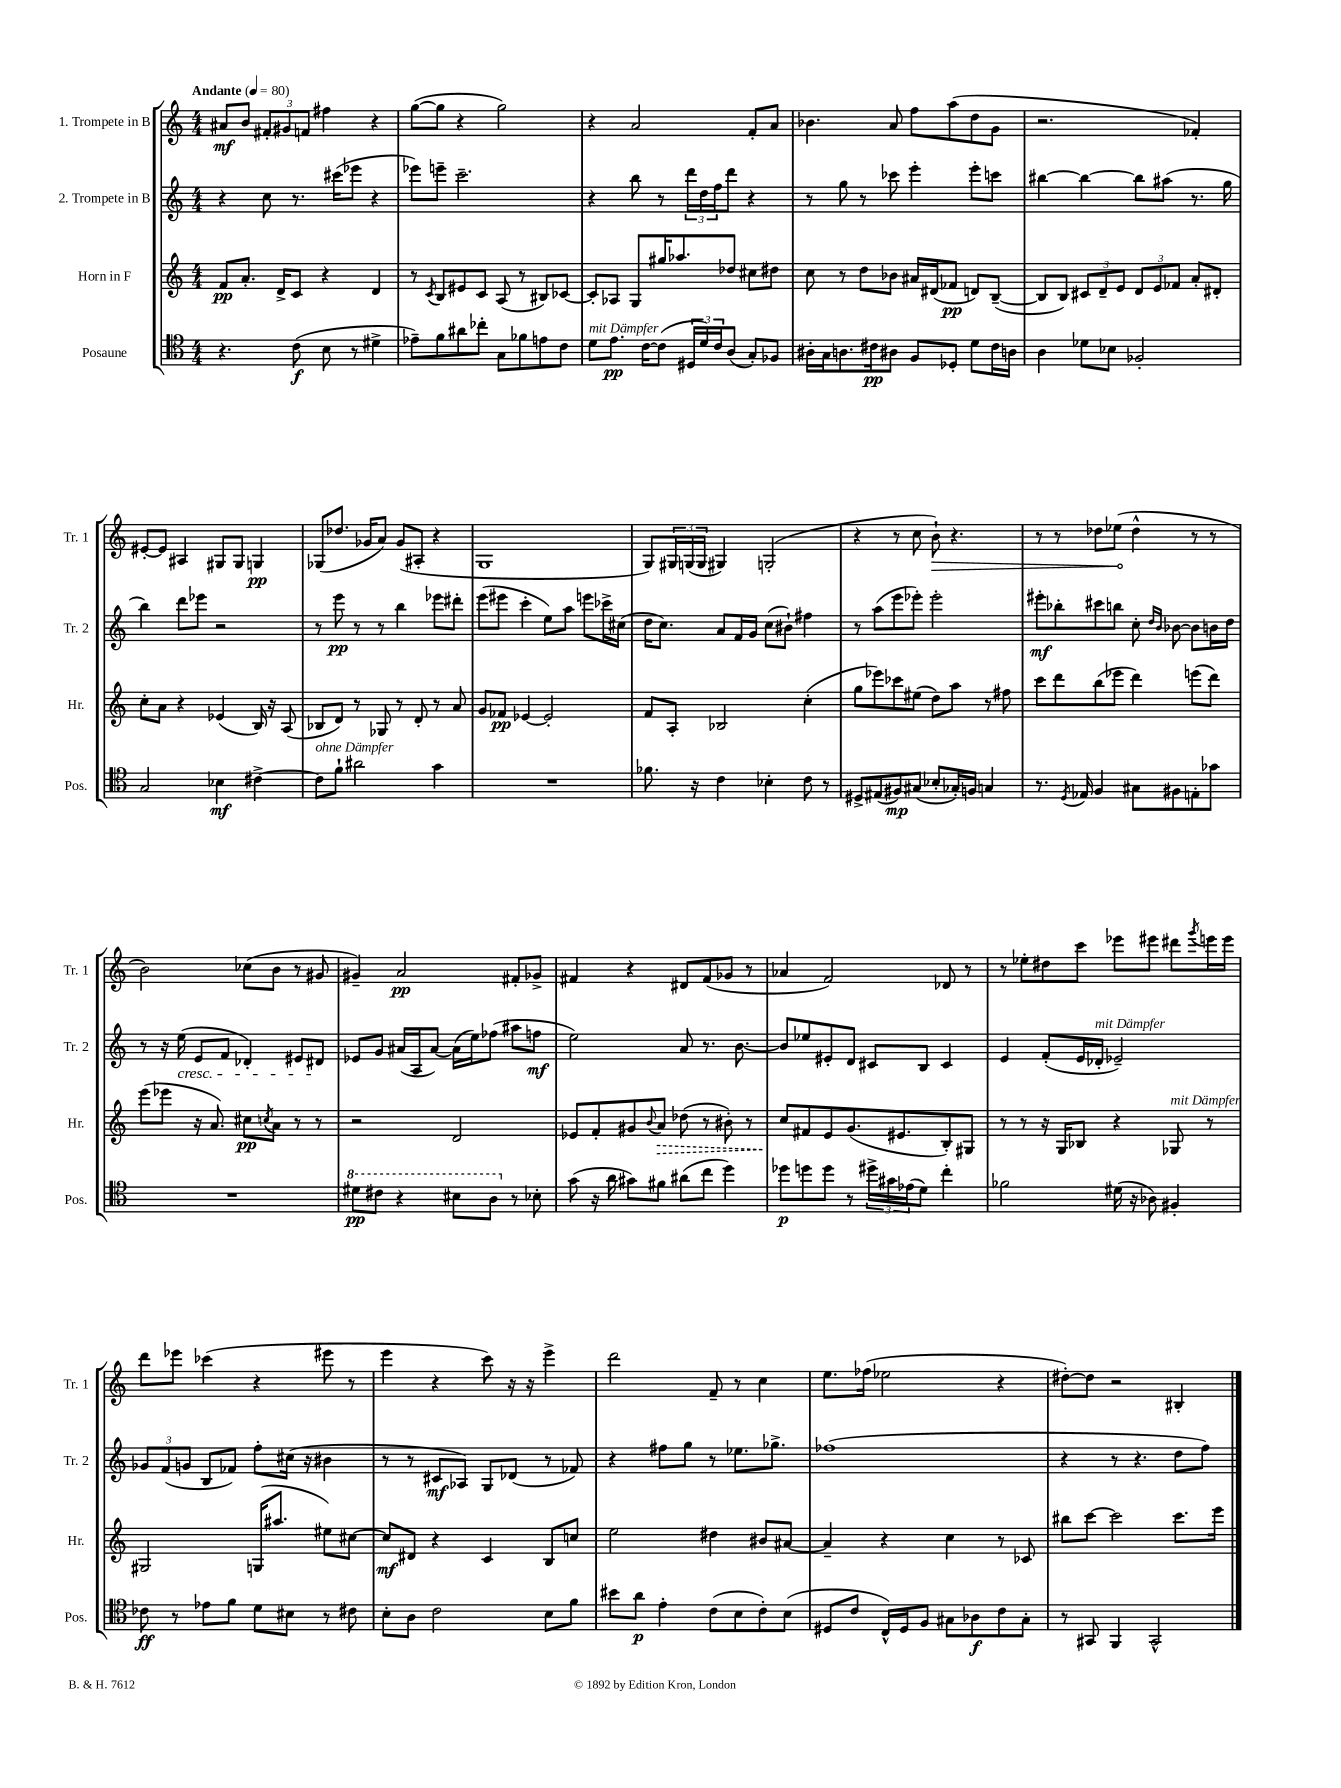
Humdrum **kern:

**kern	**kern	**kern	**kern
*staff4	*staff3	*staff2	*staff1
*clefC4	*clefG2	*clefG2	*clefG2
*k[]	*k[]	*k[]	*k[]
*M4/4	*M4/4	*M4/4	*M4/4
*MM80	*MM80	*MM80	*MM80
4.r	8f/L	4r	8a#/L
.	8.a'/J	.	8b/J
.	.	8cc\	12f#'/L
.	16d^/LK	.	.
.	.	.	12g#/
(8c\	8c/J	8.r	.
.	.	.	12f/J
8B\	4r	.	4ff#\
.	.	(16ccc#\LK	.
8r	.	8eee-\J	.
4d#^\	4d/	4r	4r
=	=	=	=
8e-~\L)	8r	8eee-\L)	([8gg\L
.	8qc/	.	.
8f\	8B/L	8eee~\J	8gg\]J
8a#\	8e#/	2.ccc~\	4r
8cc-'\J	8c/J	.	.
8G\L	(8A/	.	2gg\)
8f-\	8r	.	.
8e\	8B#/L)	.	.
8c\J	[8c-/J	.	.
=	=	=	=
8d\L	8c-'/]L	4r	4r
8.e\J	8A-/J	.	.
.	8G/L	8bb\	2a/
[16c\LK	.	.	.
(8c\]J	16gg#/K	8r	.
.	8.aa-/	.	.
24D#/LL	.	24ddd\LL	.
24d/)	.	24dd\	.
24c/J	.	24ff\J	.
(8A/J	8dd-/J	8ddd\J	.
8G'/L)	8cc#\L	4r	8f'/L
8F-/J	8dd#\J	.	8a/J
=	=	=	=
16A#'\LL	8cc\	8r	4.b-\
16G\J	.	.	.
8.A\	8r	8gg\	.
.	8dd\L	8r	.
16c#\k	.	.	.
8A#\J	8b-\J	8ccc-\	8a/
8F/L	16a#/LL	4eee'\	8ff\L
.	(16d#/J	.	.
8D-'/J	8f-/J	.	(8aa\
8d\L	8d/L)	8eee'\L	8dd\
16c#\L	([8B~/J	8ccc\J	8g\J
16A\JJ	.	.	.
=	=	=	=
4A\	8B/]L	[4bb#\	2.r
.	8B/J)	.	.
8d-\L	12c#/L	4bb#\_	.
.	12d~/	.	.
8B-\J	.	.	.
.	12e/J	.	.
2F-'/	12d/L	8bb#\]L	.
.	12e/	.	.
.	.	(8aa#\J	.
.	12f-/J	.	.
.	8a'/L	8.r	4f-'/)
.	8d#'/J	.	.
.	.	16gg\	.
=	=	=	=
2G/	8cc'\L	4bb\)	[8e#'/L
.	8a\J	.	8e#/]J
.	4r	8ddd\L	4A#/
.	.	8eee-\J	.
4B-\	(4e-/	2r	8G#/L
.	.	.	8G#/J
[4c#^\	16B/)	.	4G/
.	16r	.	.
.	(8A/	.	.
=	=	=	=
8c#\]L	8B-/L	8r	(8G-/L
8f`\J	8d/J)	8eee\	8.dd-/J
2a#\	8r	8r	.
.	.	.	16g-/LK
.	8G-/	8r	8a/J)
.	8r	4bb\	(8g-/L
.	8d'/	.	8A#'/J
4g\	8r	8eee-\L	4r
.	8a/	8ddd#'\J	.
=	=	=	=
1r	8g/L	(8eee\L	1G
.	8f-/J	8eee#\J	.
.	[4e-/	4ccc'\	.
.	2e-'/]	8ee\L)	.
.	.	8aa\J	.
.	.	8eee\L	.
.	.	16ccc-^\L	.
.	.	(16cc#\JJ	.
=	=	=	=
8.f-\	8f/L	16dd\LK	8G/L)
.	.	8.cc\J)	.
.	8A'/J	.	24G#/L
.	.	.	(24G/
16r	.	.	.
.	.	.	24G/JJ
4c\	2B-/	8a/L	4G#/)
.	.	16f/L	.
.	.	16g/JJ	.
4B-'\	.	(8cc\L	(2G'/
.	.	8b#`\J)	.
8c\	(4cc'\	4ff#\	.
8r	.	.	.
=	=	=	=
8D#^/L	8gg\L	8r	4r
(8E#/	8eee-\)	(8aa\L	.
8F#/)	8ccc-\	8eee\	8r
(8G#/J	(8ee#\J	8eee-'\J)	8cc\
8B-'/L	8dd\L)	2eee-'\	8b`\)
16G-'/L)	8aa\J	.	4.r
16F/JJ	.	.	.
4G/	8r	.	.
.	8ff#\	.	.
=	=	=	=
8.r	8ccc\L	8eee#'\L	8r
.	8ddd\	8bb-'\	8r
8qD/	.	.	.
16E-/	.	.	.
4F/	(8bb\	8ccc#\	8dd-\L
.	8eee-\J	8bb\J	(8ee-\J
8G#\L	4ddd\)	8cc'\	4dd-^^\
.	.	16qqdd/LL	.
.	.	16qqb/JJ	.
8F#\	.	[8b-\	.
8E'\	(8eee\L	8b-\]L	8r
8g-\J	8ddd\J)	16b\L	8r
.	.	16dd\JJ	.
=	=	=	=
1r	(8eee\L	8r	2b\)
.	8eee-\J	16r	.
.	.	(16ee\	.
.	16r	8e/L	.
.	8.a/)	.	.
.	.	8f/J	.
.	8cc#\L	4d-'/)	(8cc-\L
.	8qcc/	.	.
.	8a\J	.	8b\J
.	8r	8e#/L	8r
.	8r	8d#/J	8g#/
=	=	=	=
8dd#\L	2r	8e-/L	4g#~/)
8cc#\J	.	8g/J	.
4r	.	(16a#/LL	2a/
.	.	16A/J	.
.	.	[8a#/J)	.
8b#\L	2d/	(16a#\]LL	.
.	.	16ee\J)	.
8a\J	.	(8ff-\J	.
8r	.	8aa#\L	8f#'/L
8B-'\	.	8ff\J	8g-^/J
=	=	=	=
(8g\	8e-/L	2ee\)	4f#/
16r	8f'/	.	.
16a\	.	.	.
8g#\L)	8g#/	.	4r
.	8qqb/	.	.
8f#\J	8a/J	.	.
(8a#\L	(8dd-\	8a/	8d#/L
8cc\J	8r	8.r	(8f#/
4dd\)	8b#'\)	.	8g-/J
.	.	[8.b\	.
.	8r	.	8r
=	=	=	=
8dd-\L	8cc/L	8b/]L	4a-/
8dd\	8f#/	8ee-/	.
8dd\J	8e/	8e#'/	2f/)
8r	(8.g/	8d/J	.
24dd#^\LL	.	8c#/L	.
24g#\	.	.	.
.	8.e#/	.	.
(24e-\J	.	.	.
8d\J)	.	8B/J	.
4cc'\	8B'/)	4c#/	8d-/
.	8G#/J	.	8r
=	=	=	=
2f-\	8r	4e/	8r
.	8r	.	8ee-'\L
.	16r	(8f'/L	8dd#\
.	16G/LK	.	.
.	8B-/J	16e/L	8ccc\J
.	.	16d-'/JJ	.
(16d#\	4r	2e-~/)	8eee-\L
16r	.	.	.
8A-\)	.	.	8eee#\J
4F#'/	8G-/	.	8ddd#\L
.	.	.	8qggg/
.	8r	.	16eee\L
.	.	.	16eee\JJ
=	=	=	=
8c-\	2G#/	12g-/L	8ddd\L
.	.	(12f/	.
8r	.	.	8eee-\J
.	.	12g/J	.
8e-\L	.	8B/L	(4ccc-\
8f\J	.	8f-/J)	.
8d\L	(16G/LK	8ff'\L	4r
.	8.aa#/J	.	.
8B#\J	.	(16cc#\Jk	.
.	.	16r	.
8r	8ee#\L)	4b#\	8eee#\
8c#\	[8cc#\J	.	8r
=	=	=	=
8B'\L	8cc#/]L	8r	4eee\
8A\J	8d#/J	8r	.
2c\	4r	8c#/L	4r
.	.	8A-/J)	.
.	4c/	8G/L	8ccc\)
.	.	(8d-/J	16r
.	.	.	16r
8B\L	8B/L	8r	4eee^\
8f\J	8cc/J	8f-/)	.
=	=	=	=
8b#\L	2ee\	4r	2ddd\
8a\J	.	.	.
4e'\	.	8ff#\L	.
.	.	8gg\J	.
(8c\L	4dd#\	8r	8f~/
8B\	.	8.ee-\L	8r
8c'\)	8b#/L	.	4cc\
.	.	8.gg-^\J	.
(8B\J	[8a#/J	.	.
=	=	=	=
8D#/L	4a#~/]	(1ff-	8.ee\L
8c/J	.	.	.
.	.	.	(16ff-\Jk
16C^^/LL)	4r	.	2ee-\
16D#/J	.	.	.
8F/J	.	.	.
8G#\L	4cc\	.	.
8A-\	.	.	.
8c\	8r	.	4r
8G#'\J	8c-/	.	.
=	=	=	=
8r	8bb#\L	4r	[8dd#'\L)
8GG#/	[8ccc\J	.	8dd#\]J
4FF/	2ccc\]	8r	2r
.	.	4.r	.
2GG#^^/	.	.	.
.	8.ccc\L	8dd\L	4B#'/
.	.	8ff\J)	.
.	16eee\Jk	.	.
==	==	==	==
*-	*-	*-	*-
